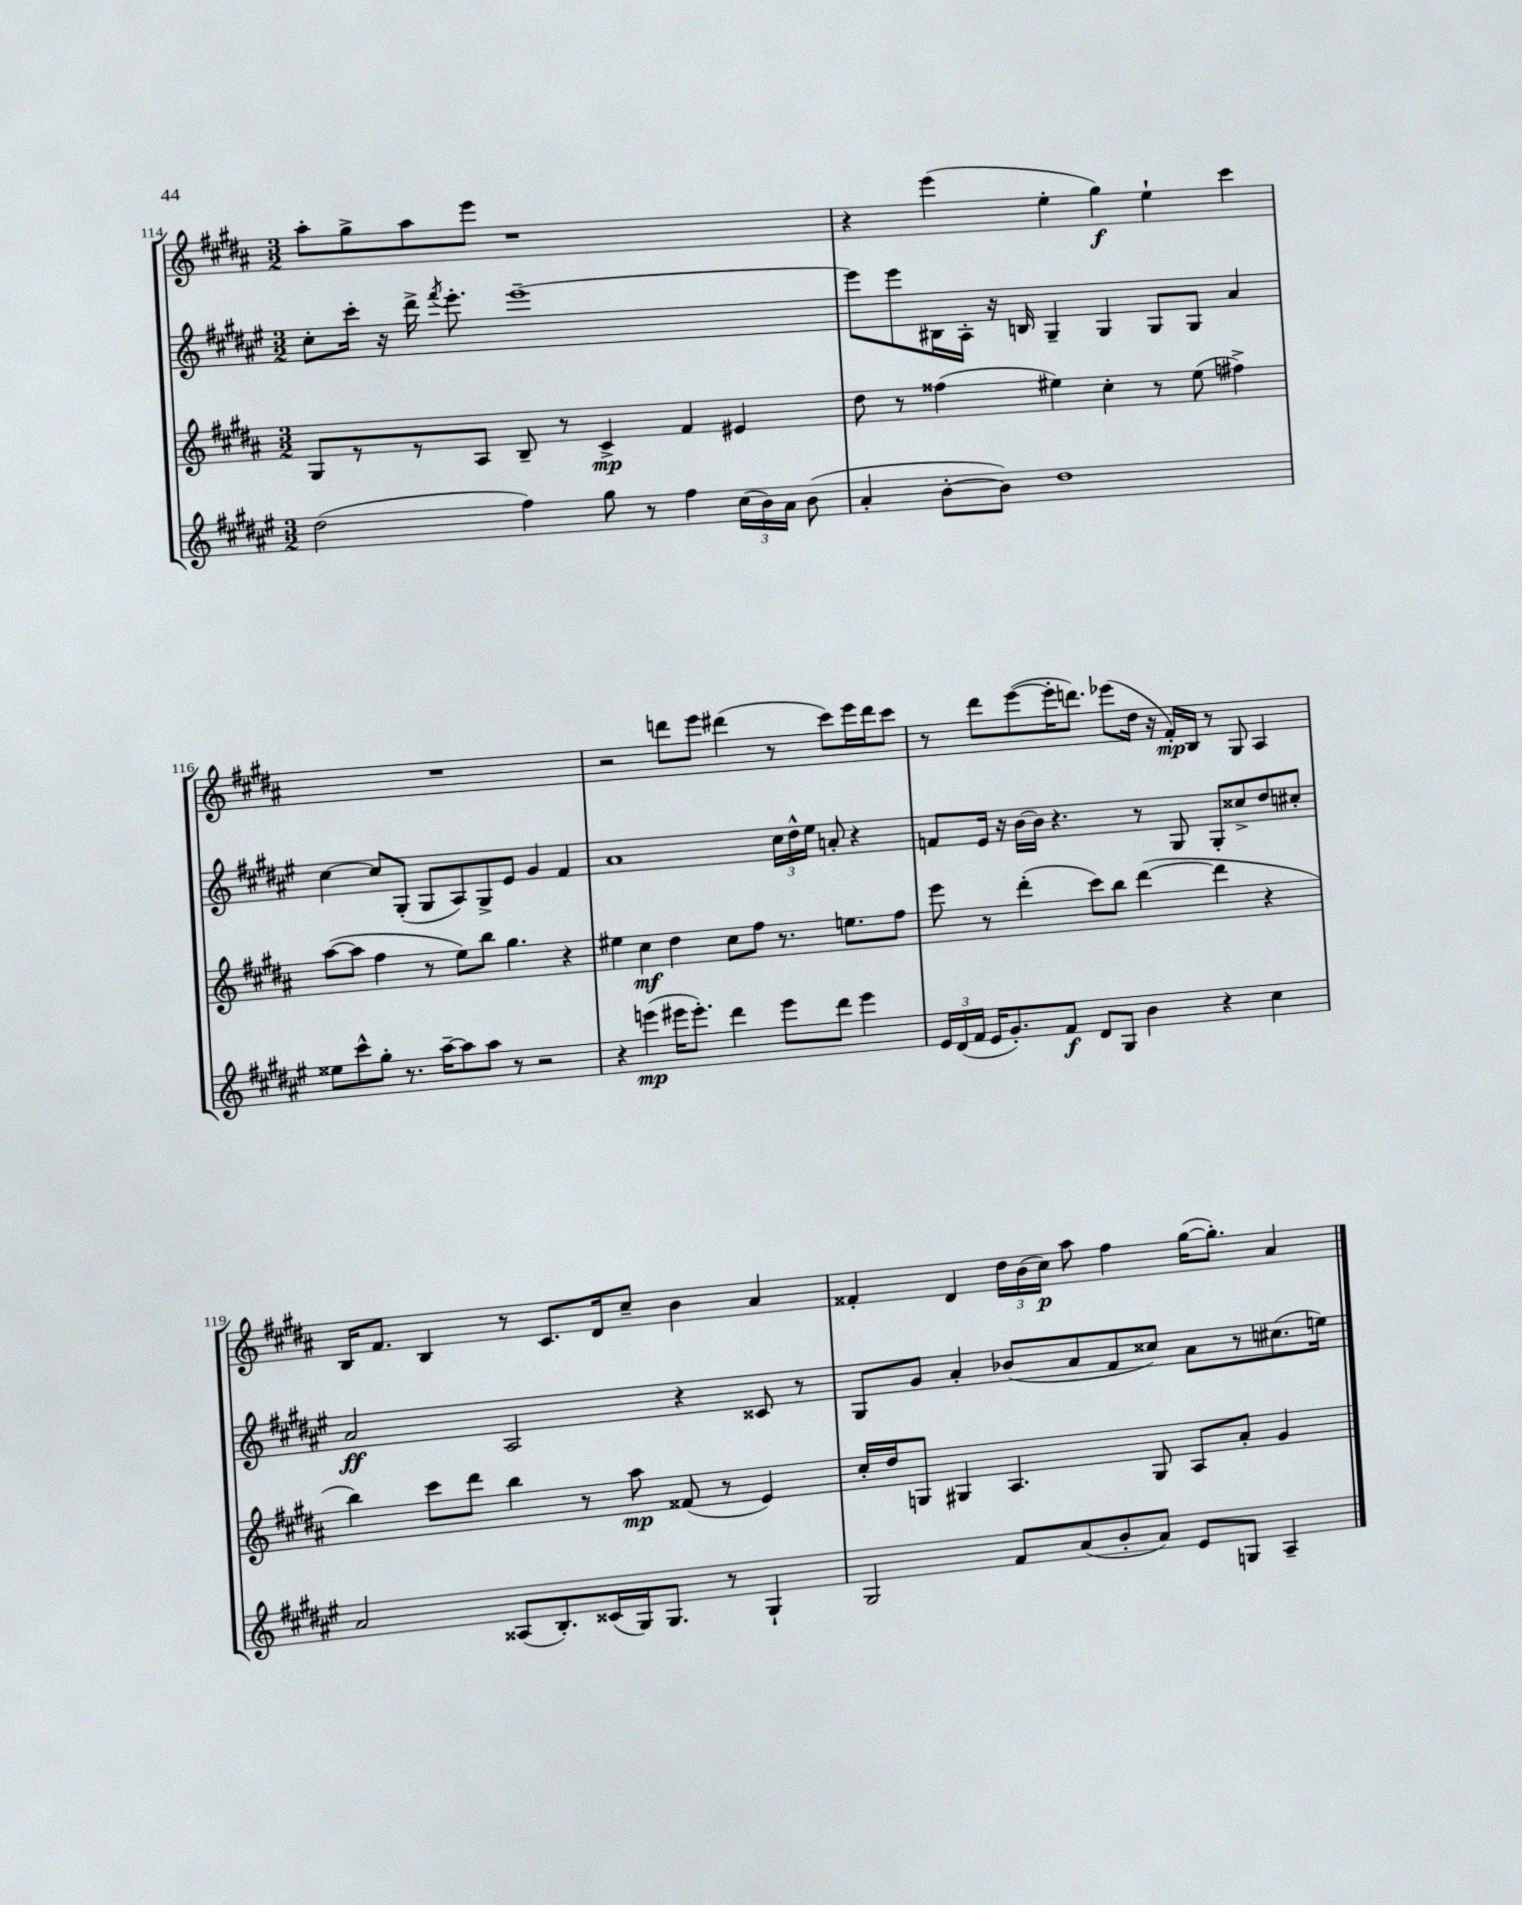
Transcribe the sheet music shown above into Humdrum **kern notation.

**kern	**kern	**kern	**kern
*staff4	*staff3	*staff2	*staff1
*clefG2	*clefG2	*clefG2	*clefG2
*k[f#c#g#d#a#e#]	*k[f#c#g#d#a#]	*k[f#c#g#d#a#e#]	*k[f#c#g#d#a#]
*M3/2	*M3/2	*M3/2	*M3/2
(2dd#\	8G#/L	8cc#'\L	8aa#'\L
.	8r	16ccc#'\Jk	8gg#^\
.	.	16r	.
.	8r	16ddd#^\	8aa#\
.	.	8qfff#/	.
.	.	8.eee#'\	.
.	8A#/J	.	8eee\J
4ff#\)	8B~/	[1eee#~	1r
.	8r	.	.
8gg#\	4c#^/	.	.
8r	.	.	.
4ff#\	4f#/	.	.
(24cc#\LL	4e#/	.	.
24b\)	.	.	.
24a#\JJ	.	.	.
(8b\	.	.	.
=	=	=	=
4a#'/	8dd#\	8eee#\]L	4r
.	8r	8eee#\	.
[8b'\L	(4ff##\	16B#\L	(4eee\
.	.	16A#'\JJ	.
8b\]J)	.	16r	.
.	.	16B/	.
1dd#	4ee#\)	4G#~/	4ee'\
.	4cc#'\	4G#/	4gg#\)
.	8r	8G#/L	4ee`\
.	(8ee#\	8G#/J	.
.	4ff#^\)	4a#/	4ccc#\
=	=	=	=
8ee##\L	([8aa#\L	[4cc#\	1.r
8ccc#^^\	8aa#\]J	.	.
8gg#'\J	4ff#\	8cc#/]L	.
8.r	.	(8G#'/J	.
.	8r	8G#/L	.
[16aa#~\LK	.	.	.
8aa#\]	8ee\L)	8A#/)	.
8aa#\J	8bb\J	8G#^/	.
8r	4.gg#\	8e#/J	.
2r	.	4g#/	.
.	4r	4f#/	.
=	=	=	=
4r	4ee#\	1a#	2r
(4eee\	4cc#\	.	.
16eee#\LK	4dd#\	.	8ddd\L
8.eee#'\J)	.	.	.
.	.	.	8eee\J
4ddd#\	8cc#\L	.	(4ddd#\
.	8ff#\J	.	.
8eee#\L	8.r	24cc#\LL	8r
.	.	24dd#^^\	.
.	.	24ee#\JJ	.
8ddd#\J	.	8a'/	8ccc#\L)
.	8.ee\L	.	.
4eee#\	.	4r	16eee\L
.	.	.	16ddd#\J
.	8ff#\J	.	8ccc#\J
=	=	=	=
24e#/LL	8eee\	8f/L	8r
(24d#/	.	.	.
24f#/JJ	.	.	.
16e#/LK	8r	16e#/Jk	8ddd#\L
8.g#'/)	.	16r	.
.	(4ddd#'\	[16b\LL	([8eee\
.	.	16b\]JJ	.
8f#/J	.	4.r	16eee'\]K
.	.	.	8.ddd\J)
8d#/L	8ccc#\L)	.	.
8G#/J	8bb\J	.	(8eee-\L
4b\	([4ddd#\	8r	16dd#\Jk
.	.	.	16r
.	.	8G#/	16f#'/LL)
.	.	.	16B/JJ
4r	4ddd#\]	8G#'/L	8r
.	.	8cc##^/	8G#/
4cc#\	4r	8dd#/	4A#/
.	.	8cc#'/J	.
=	=	=	=
2a#/	4bb\)	2a#/	16B/LK
.	.	.	8.f#/J
.	8ccc#\L	.	4B/
.	8ddd#\J	.	.
(8A##/L	4bb\	2A#/	8r
8.B'/)	.	.	8.c#/L
.	8r	.	.
(16c##/L	.	.	16d#/k
16G#/J)	8aa#\	.	8cc#~/J
8.G#/J	.	.	.
.	(8f##/	4r	4b\
8r	8r	.	.
4G#`/	4e/)	8c##/	4a#/
.	.	8r	.
=	=	=	=
2G#/	16cc#'/LL	8G#/L	4f##'/
.	16dd#/J	.	.
.	8G/J	8g#/J	.
.	4G#/	4a#'/	4d#/
8f#/L	4.A#/	(8b-/L	24dd#\LL
.	.	.	(24b\
.	.	.	24cc#\JJ)
(8a#/	.	8a#/	8aa#\
8b'/	.	8f#/	4ff#\
8a#/J)	8G#/	8cc##/J)	.
8e#/L	8A#/L	8a#\L	([16gg#\LK
.	.	.	8.gg#'\]J)
8G/J	8a#'/J	8r	.
4A#~/	4g#/	(8.cc#\	4a#/
.	.	16ee\Jk)	.
==	==	==	==
*-	*-	*-	*-
